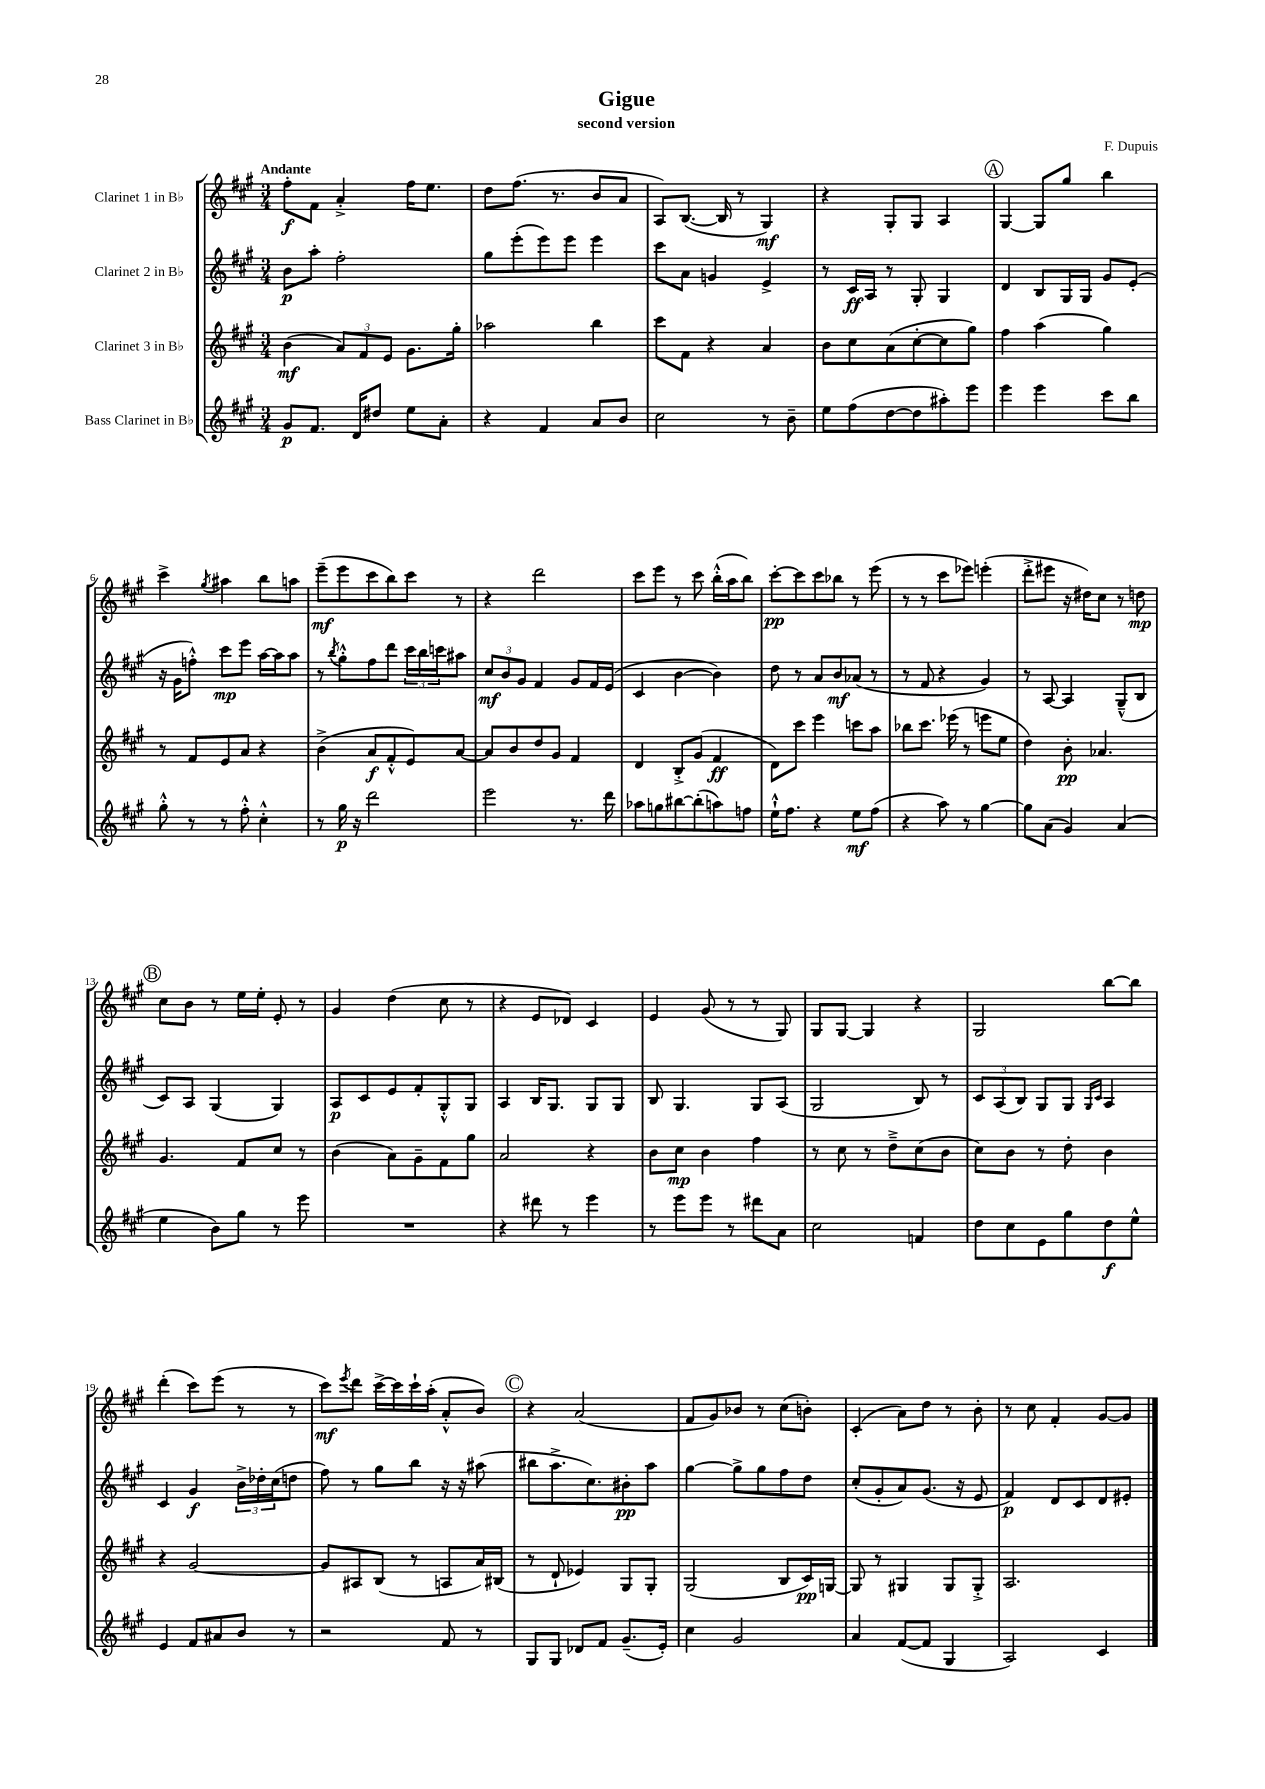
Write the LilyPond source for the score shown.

\header { title = "Gigue" composer = "F. Dupuis" subtitle = "second version" }
<<
\new StaffGroup <<
\new Staff = "s0" \with { instrumentName = "Clarinet 1 in Bb" } {
    \clef treble \key a \major \numericTimeSignature \time 3/4 \tempo "Andante"
    fis''8-.\f fis'8 a'4-.-> fis''16 e''8. |
    d''8 fis''8.( r8. b'8 a'8 |
    a8) b8.~( b16 r8 gis4\mf) |
    r4 gis8-. gis8 a4 |
    \mark \markup { \circle "A" } gis4~ gis8 gis''8 b''4 |
    cis'''4-> \acciaccatura { gis''8 } ais''4 b''8 a''8 |
    e'''8--\mf( e'''8 cis'''8 b''8) cis'''8 r8 |
    r4 d'''2 |
    cis'''8 e'''8 r8 cis'''8 b''16-.-^( a''16 b''8) |
    cis'''8~-.\pp cis'''8 cis'''8 bes''8 r8 e'''8( |
    r8 r8 cis'''8 ees'''8) e'''4-.( |
    d'''8-.-> eis'''8 r16 dis''16) cis''8 r8 d''8\mp |
    \mark \markup { \circle "B" } cis''8 b'8 r8 e''16 e''16-. e'8-. r8 |
    gis'4 d''4( cis''8 r8 |
    r4 e'8 des'8) cis'4 |
    e'4 gis'8( r8 r8 gis8) |
    gis8 gis8~ gis4 r4 |
    gis2 b''8~ b''8 |
    d'''4-.( cis'''8) e'''8( r8 r8 |
    cis'''8\mf) \acciaccatura { e'''8 } d'''8 cis'''16~-> cis'''16 cis'''16-! a''16-.( a'8-.-^ b'8) |
    \mark \markup { \circle "C" } r4 a'2( |
    fis'8 gis'8) bes'8 r8 cis''8( b'8-.) |
    cis'4-.( a'8) d''8 r8 b'8-. |
    r8 cis''8 fis'4-. gis'8~ gis'8 \bar "|." |
}
\new Staff = "s1" \with { instrumentName = "Clarinet 2 in Bb" } {
    \clef treble \key a \major \numericTimeSignature \time 3/4
    b'8\p a''8-. fis''2-. |
    gis''8 e'''8-.( e'''8) e'''8 e'''4 |
    cis'''8 a'8 g'4 e'4-> |
    r8 cis'16\ff a16 r8 gis8-. gis4 |
    \mark \markup { \circle "A" } d'4 b8 gis16 gis16 gis'8 e'8-.( |
    r16 gis'16 f''8-.-^) cis'''8\mp e'''8 a''16~ a''16 a''8 |
    r8 \acciaccatura { b''8 } gis''8-.-^ fis''8 d'''8 \tuplet 3/2 { cis'''16 b''16 c'''16 } ais''8 |
    \tuplet 3/2 { cis''8\mf b'8 gis'8 } fis'4 gis'8 fis'16 e'16( |
    cis'4 b'4~ b'4) |
    d''8 r8 a'8 b'8\mf aes'8( r8 |
    r8 fis'8 r4 gis'4) |
    r8 a8~ a4 gis8---^( b8 |
    \mark \markup { \circle "B" } cis'8) a8 gis4( gis4) |
    a8\p cis'8 e'8 fis'8-. gis8-.-^ gis8 |
    a4 b16 gis8. gis8 gis8 |
    b8 gis4. gis8 a8( |
    gis2 b8) r8 |
    \tuplet 3/2 { cis'8 a8( b8) } gis8 gis8 \grace { gis16 cis'16 } a4 |
    cis'4 gis'4\f \tuplet 3/2 { b'16-> des''16-. cis''16( } d''8 |
    fis''8) r8 gis''8 b''8 r16 r16 ais''8( |
    \mark \markup { \circle "C" } bis''8 a''8.-> cis''8.) bis'8-.\pp a''8 |
    gis''4~ gis''8-> gis''8 fis''8 d''8 |
    cis''8-.( gis'8-. a'8) gis'8.( r16 e'8 |
    fis'4\p) d'8 cis'8 d'8 eis'8-. \bar "|." |
}
\new Staff = "s2" \with { instrumentName = "Clarinet 3 in Bb" } {
    \clef treble \key a \major \numericTimeSignature \time 3/4
    b'4\mf( \tuplet 3/2 { a'8) fis'8 e'8 } gis'8. gis''16-. |
    aes''2 b''4 |
    cis'''8 fis'8 r4 a'4 |
    b'8 cis''8 a'8( cis''8~-. cis''8 gis''8) |
    \mark \markup { \circle "A" } fis''4 a''4( gis''4) |
    r8 fis'8 e'8 a'8 r4 |
    b'4->( a'8\f fis'8-.-^ e'8) a'8~ |
    a'8 b'8 d''8 gis'8 fis'4 |
    d'4 b8-.-> gis'8( fis'4\ff |
    d'8) cis'''8 e'''4 c'''8 a''8 |
    bes''8 cis'''8. ees'''16( r8 e'''8 e''8 |
    d''4) b'8-.\pp aes'4. |
    \mark \markup { \circle "B" } gis'4. fis'8 cis''8 r8 |
    b'4( a'8) gis'8-- fis'8 gis''8 |
    a'2 r4 |
    b'8 cis''8\mp b'4 fis''4 |
    r8 cis''8 r8 d''8---> cis''8( b'8 |
    cis''8) b'8 r8 d''8-. b'4 |
    r4 gis'2~ |
    gis'8 ais8 b8( r8 a8 a'16) bis16( |
    \mark \markup { \circle "C" } r8 d'8-! ees'4) gis8 gis8-. |
    gis2( b8 cis'16\pp) g16~ |
    g8 r8 gis4 gis8 gis8-.-> |
    a2. \bar "|." |
}
\new Staff = "s3" \with { instrumentName = "Bass Clarinet in Bb" } {
    \clef treble \key a \major \numericTimeSignature \time 3/4
    gis'8\p fis'8. d'16 dis''8 e''8 a'8-. |
    r4 fis'4 a'8 b'8 |
    cis''2 r8 b'8-- |
    e''8 fis''8( d''8~ d''8 ais''8-.) e'''8 |
    \mark \markup { \circle "A" } e'''4 e'''4 cis'''8 b''8 |
    gis''8-.-^ r8 r8 fis''8-.-^ cis''4-.-^ |
    r8 gis''16\p r16 d'''2 |
    e'''2 r8. d'''16 |
    aes''8 g''8 bis''8~ bis''8-.( a''8) f''8 |
    e''16-!-^ fis''8. r4 e''8\mf fis''8( |
    r4 a''8) r8 gis''4~ |
    gis''8 a'8( gis'4) a'4( |
    \mark \markup { \circle "B" } e''4 b'8) gis''8 r8 e'''8 |
    R2. |
    r4 dis'''8 r8 e'''4 |
    r8 e'''8 e'''8 r8 dis'''8 a'8 |
    cis''2 f'4 |
    d''8 cis''8 e'8 gis''8 d''8\f e''8-^ |
    e'4 fis'8 ais'8 b'8 r8 |
    r2 fis'8 r8 |
    \mark \markup { \circle "C" } gis8 gis8 des'8 fis'8 gis'8.--( e'16-.) |
    cis''4 gis'2 |
    a'4 fis'8~( fis'8 gis4 |
    a2) cis'4 \bar "|." |
}
>>
>>
